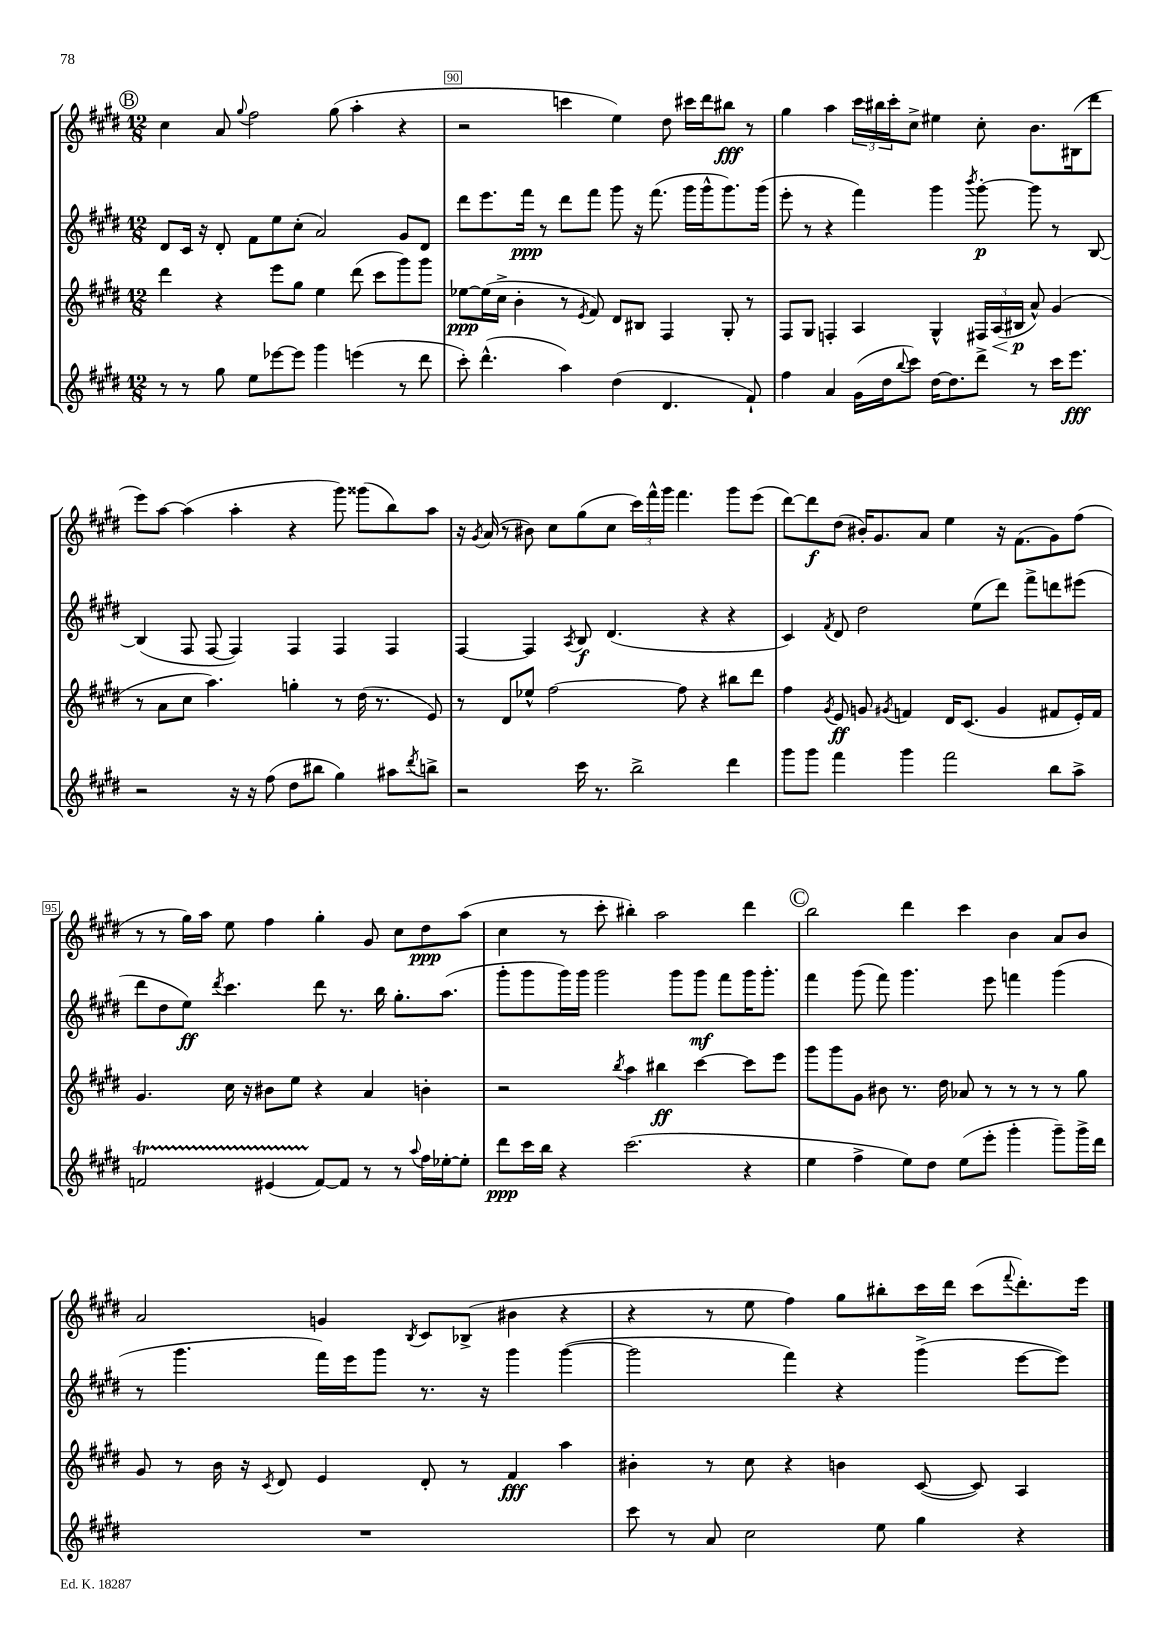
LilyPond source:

<<
\new StaffGroup <<
\new Staff = "s0" {
    \clef treble \key e \major \numericTimeSignature \time 12/8
    \mark \markup { \circle "B" } cis''4 a'8 \appoggiatura { gis''8 } fis''2 gis''8( a''4-. r4 |
    r2 c'''4 e''4) dis''8 cis'''16 dis'''16 bis''8\fff r8 |
    gis''4 a''4 \tuplet 3/2 { cis'''16 bis''16 cis'''16-. } cis''8-> eis''4 cis''8-. b'8. bis16( dis'''8 |
    e'''8) a''8~ a''4( a''4-. r4 gis'''8) gisis'''8( b''8) a''8 |
    r16 \acciaccatura { gis'8 } a'16( r8 bis'8) cis''8 gis''8( cis''8 \tuplet 3/2 { cis'''16) fis'''16-^ gis'''16 } fis'''4. gis'''8 e'''8( |
    dis'''8~) dis'''8\f dis''8( bis'16-.) gis'8. a'8 e''4 r16 fis'8.( gis'8) fis''8( |
    r8 r8 gis''16) a''16 e''8 fis''4 gis''4-. gis'8 cis''8 dis''8\ppp a''8( |
    cis''4 r8 cis'''8-. bis''4-.) a''2 dis'''4 |
    \mark \markup { \circle "C" } b''2 dis'''4 cis'''4 b'4 a'8 b'8 |
    a'2 g'4 \acciaccatura { b8 } cis'8 bes8->( bis'4 r4 |
    r4 r8 e''8 fis''4) gis''8 bis''8-. cis'''16 dis'''16 cis'''8( \appoggiatura { fis'''8 } dis'''8.-.) e'''16 \bar "|." |
}
\new Staff = "s1" {
    \clef treble \key e \major \numericTimeSignature \time 12/8
    \mark \markup { \circle "B" } dis'8 cis'16 r16 dis'8-. fis'8 e''8 cis''8-.( a'2) gis'8 dis'8 |
    dis'''8 e'''8. fis'''16\ppp r8 dis'''8 fis'''8 gis'''8 r16 fis'''8.( gis'''16 gis'''16-^ gis'''8.) gis'''16( |
    e'''8-. r8 r4 fis'''4) gis'''4 \acciaccatura { b'''8 } gis'''8~-.\p gis'''8 r8 b8~ |
    b4( fis8 fis8~ fis4) fis4 fis4 fis4 |
    fis4~ fis4 \acciaccatura { a8 } b8\f dis'4.( r4 r4 |
    cis'4) \acciaccatura { fis'8 } dis'8 dis''2 e''8( dis'''8) fis'''8-> d'''8 eis'''8( |
    dis'''8 dis''8 e''8\ff) \acciaccatura { dis'''8 } cis'''4. dis'''8 r8. b''16 gis''8.-. a''8.( |
    gis'''8-. gis'''8 gis'''16) gis'''16 gis'''2 gis'''8 gis'''8\mf fis'''8 gis'''16 gis'''8.-. |
    \mark \markup { \circle "C" } fis'''4 gis'''8( fis'''8) gis'''4. e'''8 f'''4 gis'''4( |
    r8 gis'''4. fis'''16) e'''16 gis'''8 r8. r16 gis'''4 gis'''4~( |
    gis'''2 fis'''4) r4 gis'''4->( e'''8~ e'''8) \bar "|." |
}
\new Staff = "s2" {
    \clef treble \key e \major \numericTimeSignature \time 12/8
    \mark \markup { \circle "B" } dis'''4 r4 e'''8 gis''8 e''4 dis'''8( cis'''8 gis'''8) gis'''8 |
    ees''8~\ppp ees''16( cis''16-> b'4-. r8 \acciaccatura { e'8 } fis'8) dis'8 bis8 fis4 gis8-. r8 |
    fis8 gis8 f4-. a4 gis4-^ \tuplet 3/2 { fis16 a16\<( bis16\p\! } a'8-^) gis'4( |
    r8 a'8 cis''8 a''4.) g''4-. r8 dis''16( r8. e'8) |
    r8 dis'8 ees''8-^ fis''2~ fis''8 r4 bis''8 dis'''8 |
    fis''4 \acciaccatura { gis'8 } e'8\ff g'8 \acciaccatura { gis'8 } f'4 dis'16 cis'8.( gis'4 fis'8 e'16-.) fis'16 |
    gis'4. cis''16 r16 bis'8 e''8 r4 a'4 b'4-. |
    r2 \acciaccatura { b''8 } a''4 bis''4\ff cis'''4~ cis'''8 e'''8 |
    \mark \markup { \circle "C" } gis'''8 gis'''8 gis'8 bis'8 r8. dis''16 aes'8 r8 r8 r8 r8 gis''8 |
    gis'8 r8 b'16 r16 \acciaccatura { cis'8 } dis'8 e'4 dis'8-. r8 fis'4\fff a''4 |
    bis'4-. r8 cis''8 r4 b'4 cis'8~( cis'8) a4 \bar "|." |
}
\new Staff = "s3" {
    \clef treble \key e \major \numericTimeSignature \time 12/8
    \mark \markup { \circle "B" } r8 r8 gis''8 e''8 ees'''8~ ees'''8 gis'''4 e'''4( r8 dis'''8 |
    cis'''8-.) dis'''4.-^( a''4) dis''4( dis'4. fis'8-!) |
    fis''4 a'4 gis'16( dis''16 \appoggiatura { b''8 } cis'''8) dis''16~ dis''8. dis'''8-> r8 cis'''16 e'''8.\fff |
    r2 r16 r16 fis''8( dis''8 bis''8 gis''4) ais''8 \acciaccatura { dis'''8 } b''8-> |
    r2 cis'''16 r8. b''2-> dis'''4 |
    gis'''8 gis'''8 fis'''4 gis'''4 fis'''2 b''8 a''8-> |
    f'2\startTrillSpan eis'4( f'8~\stopTrillSpan) f'8 r8 r8 \appoggiatura { a''8 } fis''16 ees''16~-. ees''8-. |
    dis'''8\ppp cis'''16 b''16 r4 cis'''2.( r4 |
    \mark \markup { \circle "C" } e''4 fis''4-> e''8) dis''8 e''8( e'''8-. gis'''4-. gis'''8--) gis'''16-> dis'''16 |
    R1. |
    cis'''8 r8 a'8 cis''2 e''8 gis''4 r4 \bar "|." |
}
>>
>>
\layout { \context { \Score currentBarNumber = #89 \override BarNumber.break-visibility = ##(#f #t #t) barNumberVisibility = #(every-nth-bar-number-visible 5) \override BarNumber.stencil = #(make-stencil-boxer 0.1 0.3 ly:text-interface::print) } }
